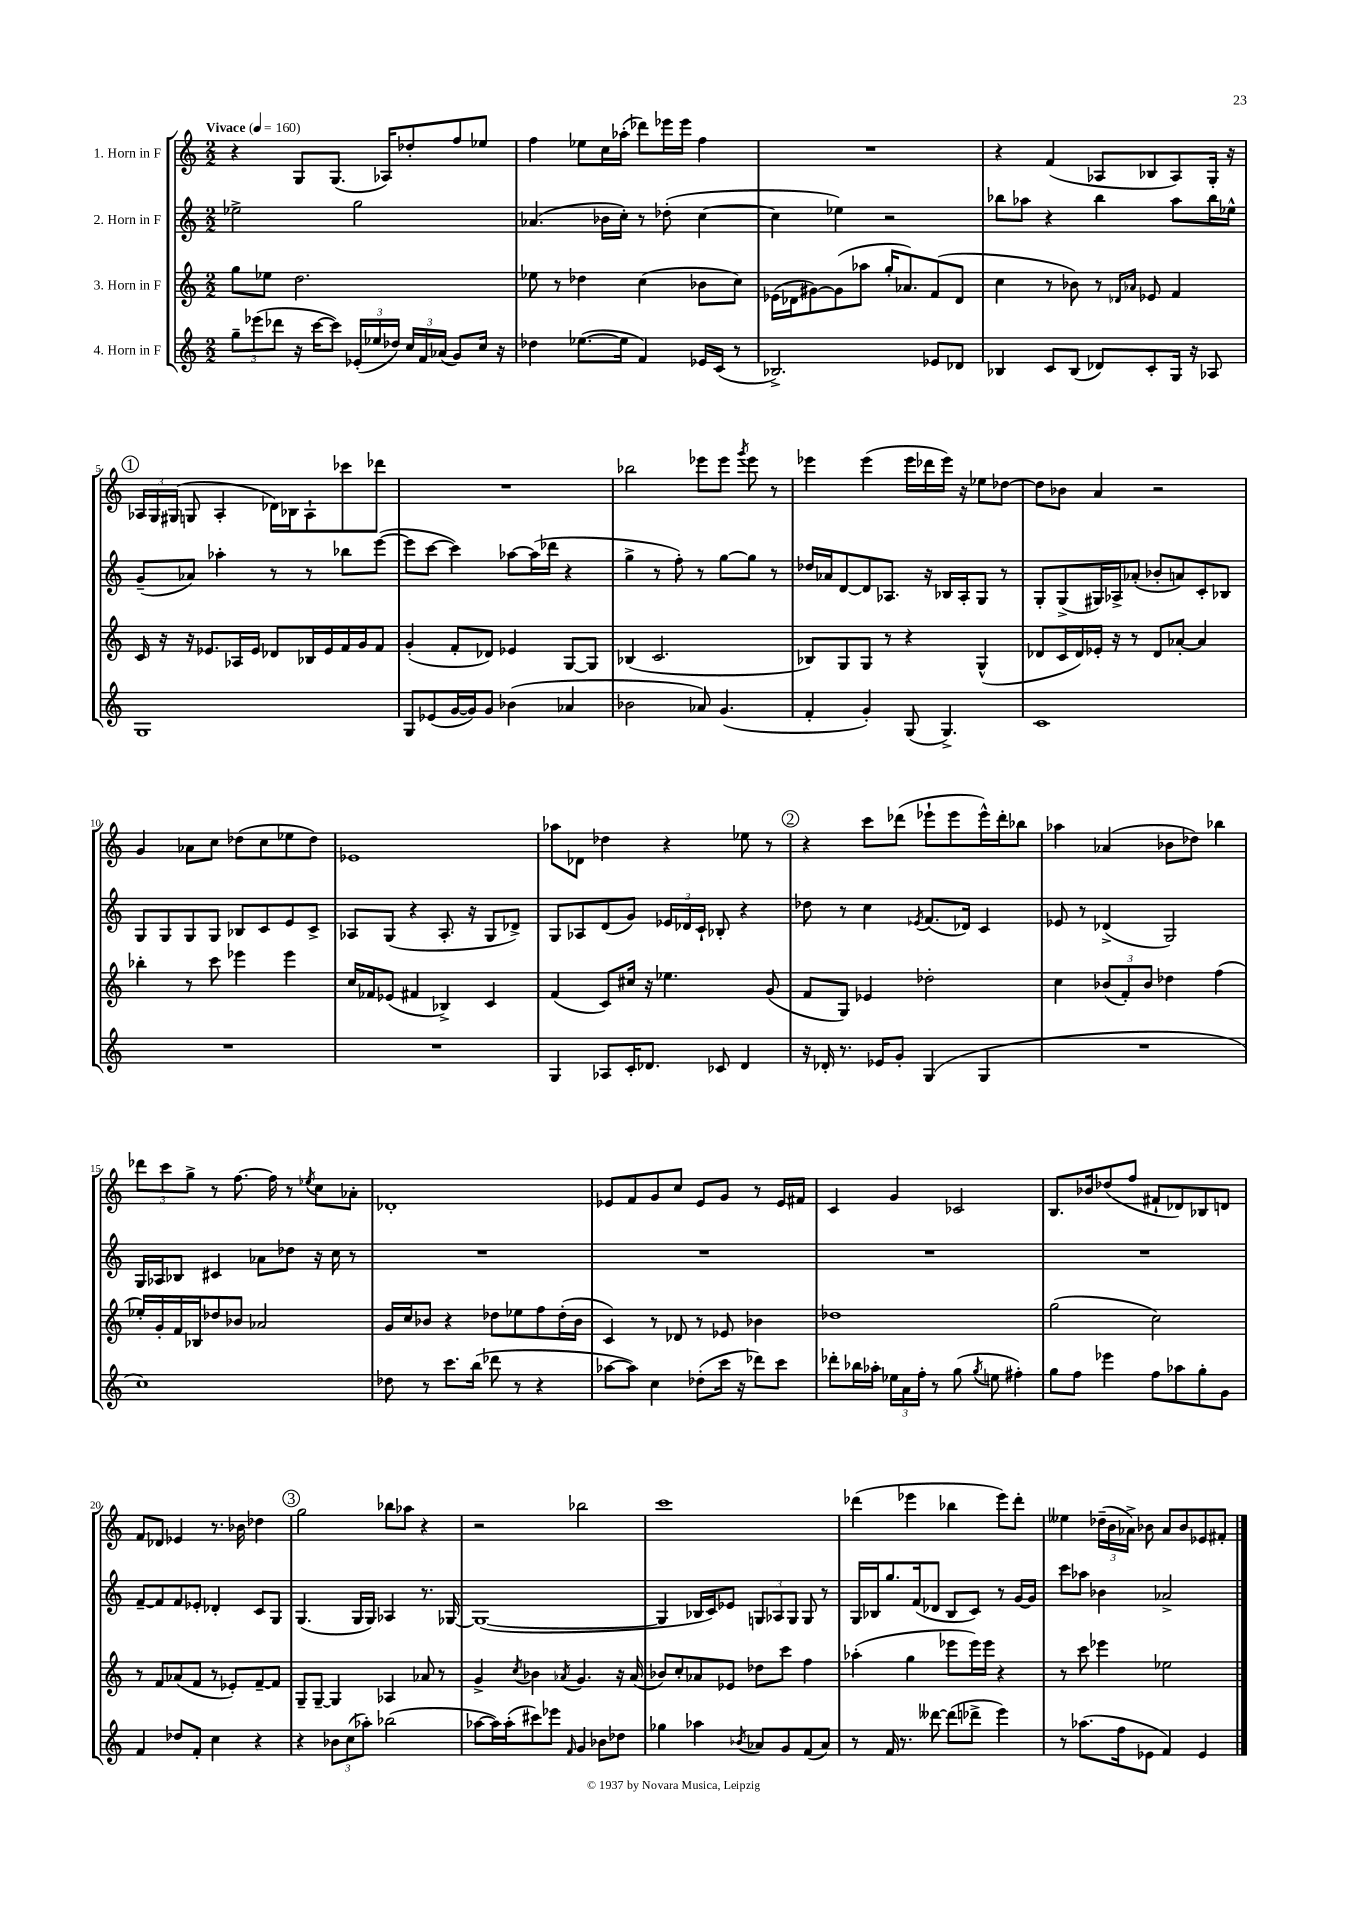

**kern	**kern	**kern	**kern
*part4	*part3	*part2	*part1
*staff4	*staff3	*staff2	*staff1
*I"4. Horn in F	*I"3. Horn in F	*I"2. Horn in F	*I"1. Horn in F
*clefG2	*clefG2	*clefG2	*clefG2
*k[]	*k[]	*k[]	*k[]
*M2/2	*M2/2	*M2/2	*M2/2
*MM160	*MM160	*MM160	*MM160
=1	=1	=1	=1
!	!	!	!LO:TX:a:B:t=Vivace
12gg~\L	8gg\L	2ee-X^\	4r
(12eee-X\	.	.	.
.	8ee-X\J	.	.
12ddd-X\J	.	.	.
16r	2.dd\	.	8G/L
[16ccc\KL	.	.	.
8ccc\J])	.	.	(8.G/J
(24e-X'/LL	.	2gg\	.
24ee-X/	.	.	.
.	.	.	16A-X/KL)
24dd-X/JJ)	.	.	.
24cc/LL	.	.	8dd-X'/
24f/	.	.	.
(24a-X/JJ	.	.	.
8g/L)	.	.	8ff/
16cc/Jk	.	.	8ee-X/J
16r	.	.	.
=2	=2	=2	=2
4dd-X\	8ee-X\	(4.a-X/	4ff\
.	8r	.	.
([8.ee-X\L	4dd-X\	.	8ee-X\L
.	.	16b-X\LL	16cc\L
16ee-\Jk]	.	16cc'\JJ)	(16aa-X'\JJ
4f/)	(4cc\	8r	8ddd-X\L)
.	.	(8dd-X'\	16eee-X\L
.	.	.	16eee-\JJ
16e-X/LL	8b-X\L	[4cc\	4ff\
(16c/JJ	.	.	.
8r	8cc\J)	.	.
=3	=3	=3	=3
2.B-X^/)	(16e-X\LL	4cc\]	1r
.	16d-X\J	.	.
.	[8g#X\)	.	.
.	(8g#\]	4ee-X\)	.
.	8aa-X\J	.	.
.	16gg'/KL	2r	.
.	8.a-X/)	.	.
8e-X/L	(8f/	.	.
8d-X/J	8d-/J	.	.
=4	=4	=4	=4
4B-X/	4cc\	8bb-X\L	4r
.	.	8aa-X\J	.
8c/L	8r	4r	(4f/
(8B-/J	8b-X\)	.	.
8d-X/L)	8r	4bb-\	8A-X/L
.	16qqd-X/LL	.	.
.	16qqa-X/JJ	.	.
8c'/	8e-X/	.	8B-X/
16G/Jk	4f/	8aa-\L	8A-/)
16r	.	.	.
8A-X/	.	16bb-\L	16G'/Jk
.	.	16ee-X^^\JJ	16r
!!LO:LB:g=z
!!LO:REH:place=s1:t=1
=5	=5	=5	=5
1G	16c/	(8g~/L	24A-X/LL
.	.	.	24G/
.	16r	.	.
.	.	.	(24G#X/JJ
.	16r	8a-X/J)	8Gn/
.	8.e-X/L	.	.
.	.	4aa-X'\	4A-'/
.	16A-X/L	.	.
.	16e-/JJ	.	.
.	8d-X/L	8r	16d-X\LL)
.	.	.	16B-X\J
.	16B-X/L	8r	8A-`\
.	16e-/	.	.
.	16f/	8bb-X\L	8ccc-X\
.	16g/J	.	.
.	8f/J	([8eee\J	8ddd-X\J
=6	=6	=6	=6
8G/L	(4g'/	8eee\L]	1r
(8e-X/	.	[8ccc\J	.
[16g/L	8f'/L	4ccc\])	.
16g/J])	.	.	.
8g/J	8d-X/J)	.	.
(4b-X\	4e-X/	[8aa-X\L	.
.	.	(16aa-\L]	.
.	.	16ddd-X\JJ	.
4a-X/	[8G/L	4r	.
.	8G/J]	.	.
=7	=7	=7	=7
2b-X\	(4B-X/	4gg^\	2bb-X\
.	2.c/	8r	.
.	.	8ff'\)	.
8a-X/)	.	8r	8eee-X\L
(4.g/	.	[8gg\L	8eee-\J
.	.	.	8qggg/
.	.	8gg\J]	8eee-\
.	.	8r	8r
=8	=8	=8	=8
4f'/	8B-X/L)	16dd-X/LL	4eee-X\
.	.	16a-X/J	.
.	8G/	[8d/	.
4g'/)	8G/J	8d/]	(4eee-\
.	8r	8.A-X/J	.
(8G/	4r	.	16eee-\LL
.	.	16r	16ddd-X\
4.G^/)	.	16B-X/LL	16eee-\JJ)
.	.	16A-'/J	16r
.	(4G^^/	8G/J	8ee-X\L
.	.	8r	[8dd-X\J
=9	=9	=9	=9
1c	8d-X/L	8G'/L	8dd-\L]
.	16c/L	(8G^/	8b-X\J
.	16d-/)	.	.
.	16e-X'/JJ	16G#X/L)	4a/
.	16r	16A-X^/J	.
.	8r	(8a-X'/J	.
.	8d-/L	8b-X'/L	2r
.	[8a-X'/J	8an/)	.
.	4a-/]	8c'/	.
.	.	8B-X/J	.
!!LO:LB:g=z
=10	=10	=10	=10
1r	4bb-X'\	8G/L	4g/
.	.	8G/	.
.	8r	8G/	8a-X\L
.	8ccc\	8G/J	8cc\J
.	4eee-X\	8B-X/L	(8dd-X\L
.	.	8c/	8cc\
.	4eee-\	8e/	8ee-X\
.	.	8c^/J	8dd-\J)
=11	=11	=11	=11
1r	16cc/LL	8A-X/L	1e-X
.	16f-X/J	.	.
.	(8e-X/J	(8G/J	.
.	4f#X/	4r	.
.	4B-X^/)	8.A-'/	.
.	.	16r	.
.	4c/	8G/L	.
.	.	8d-X^/J)	.
=12	=12	=12	=12
4G/	(4f/	8G/L	8aa-X\L
.	.	8A-X/	8d-X\J
8A-X/L	8c/L)	(8d/	4dd-X\
16c'/K	16cc#X/Jk	8g/J)	.
8.d-X/J	16r	.	.
.	4.ee-X\	24e-X/LL	4r
.	.	24d-X/	.
.	.	24c`/JJ	.
8c-X/	.	8B-X'/	.
4d-/	.	4r	8ee-X\
.	(8g/	.	8r
!!LO:REH:place=s1:t=2
=13	=13	=13	=13
16r	8f/L	8dd-X\	4r
16d-X'/	.	.	.
8.r	8G/J)	8r	.
.	4e-X/	4cc\	8ccc\L
16e-X/KL	.	.	.
8g'/J	.	.	(8ddd-X\J
.	.	8qe-X/	.
(4G/	2dd-X'\	(8.f/L	8eee-X`\L
.	.	.	8eee-\
.	.	16d-X/Jk)	.
4G/	.	4c/	16eee-^^\L)
.	.	.	16ddd-'\J
.	.	.	8bb-X\J
=14	=14	=14	=14
1r	4cc\	8e-X/	4aa-X\
.	.	8r	.
.	(12b-X/L	(4d-X^/	(4a-X/
.	12f'/)	.	.
.	12b-/J	.	.
.	4dd-X\	2G/)	8b-X\L
.	.	.	8dd-X\J)
.	(4ff\	.	4bb-X\
!!LO:LB:g=z
=15	=15	=15	=15
1cc)	16ee-X'/LL)	16G/LL	12ddd-X\L
.	16g'/	16A-X/J	.
.	.	.	12ccc\
.	16f/	8B-X/J	.
.	.	.	12gg^\J
.	16B-X/J	.	.
.	8dd-X/	4c#X/	8r
.	8b-X/J	.	[8.ff\
.	2a-X/	8a-X\L	.
.	.	.	16ff\]
.	.	8dd-X\J	8r
.	.	.	8qee-X/
.	.	16r	8cc\L
.	.	16cc\	.
.	.	8r	8a-X'\J
=16	=16	=16	=16
8dd-X\	16g/LL	1r	1d-X'
.	16cc/J	.	.
8r	8b-X/J	.	.
8.ccc\L	4r	.	.
(16bb\Jk	.	.	.
8ddd-X\	8dd-X\L	.	.
8r	8ee-X\	.	.
4r	8ff\	.	.
.	(16dd-'\L	.	.
.	16b-\JJ	.	.
=17	=17	=17	=17
[8aa-X\L	4c/)	1r	8e-X/L
8aa-\J])	.	.	8f/
4cc\	8r	.	8g/
.	8d-X/	.	8cc/J
(8dd-X'\L	8r	.	8e-/L
16ccc\Jk	8e-X/	.	8g/J
16r	.	.	.
8ddd-X\L)	4b-X\	.	8r
8ccc\J	.	.	16e-/LL
.	.	.	16f#X/JJ
=18	=18	=18	=18
8ddd-X'\L	1dd-X	1r	4c/
16bb-X\L	.	.	.
16aa-X'\JJ	.	.	.
24ee-X\LL	.	.	4g/
24a\	.	.	.
24ff'\JJ	.	.	.
8r	.	.	.
(8gg\	.	.	2c-X/
8qgg/	.	.	.
8een\	.	.	.
4ff#X'\)	.	.	.
=19	=19	=19	=19
8gg\L	(2gg\	1r	8.B/L
8ff\J	.	.	.
.	.	.	16b-X/k
4eee-X\	.	.	(8dd-X/
.	.	.	8ff/J
8ff\L	2cc\)	.	8f#X`/L
8aa-X\	.	.	8d-X/)
8gg'\	.	.	8B-X/
8g\J	.	.	8dn/J
!!LO:LB:g=z
=20	=20	=20	=20
4f/	8r	[8f~/L	8f/L
.	8f/L	8f/]	8d-X/J
8dd-X/L	(8a-X/	8f/	4e-X/
8f'/J	8f/J	8e-X'/J	.
4cc\	8r	4d-X'/	8.r
.	8e-X'/L)	.	.
.	.	.	16b-X\
4r	[8f~/	8c/L	4dd-X\
.	8f/J]	8G/J	.
!!LO:REH:place=s1:t=3
=21	=21	=21	=21
4r	8G~/L	(4.G/	2gg\
.	[8G~/J	.	.
12b-X\L	4G/]	.	.
(12cc\	.	.	.
.	.	16G/LL	.
12aa-X'\J)	.	.	.
.	.	16G/JJ)	.
(2bb-X\	4A-X/	4A-X/	8bb-X\L
.	.	.	8aa-X\J
.	8a-X/	8.r	4r
.	8r	.	.
.	.	[16G-X/	.
=22	=22	=22	=22
[8aa-X\L	4g^/	(1G-_	2r
16aa-\L])	.	.	.
(16aa-'\J	.	.	.
.	8qcc/	.	.
8ccc#X\)	4b-X\	.	.
8eee-X\J	.	.	.
16qqf/	8qa-X/	.	.
4g/	4.g/	.	2bb-X\
8b-X\L	.	.	.
8dd-X\J	16r	.	.
.	(16a-/	.	.
=23	=23	=23	=23
4gg-X\	8b-X/L)	4G-/]	1ccc
.	8cc'/	.	.
4aa-X\	8a-X/	16B-X/LL	.
.	.	16c/J)	.
.	8e-X/J	8e-X/J	.
8qb-X/	.	.	.
8a-X/L	8dd-X\L	12Gn/L	.
.	.	12A-X/	.
8g/	8ccc\J	.	.
.	.	12G/J	.
(8f/	4ff\	8G/	.
8a-/J)	.	8r	.
=24	=24	=24	=24
8r	(4aa-X'\	16G/LL	(4ddd-X\
.	.	16B-X/J	.
16f/	.	8.gg/	.
8.r	.	.	.
.	4gg\	.	4eee-X\
.	.	(16f/k	.
[8ddd--X\	.	8d-X/J	.
(8ddd--\L]	8eee-X\L	8B-/L	4bb-X\
8ddd-X^\J	16eee-\L)	8c/J)	.
.	16eee-\JJ	.	.
4eee\)	4r	8r	8eee-\L)
.	.	[16g/LL	8ddd-'\J
.	.	16g/JJ]	.
=25	=25	=25	=25
8r	8r	8ccc\L	4ee--X\
(8.aa-X\L	8ccc\	8aa-X\J	.
.	4eee-X\	4b-X\	(24dd-X~\LL
.	.	.	24b\
16ff\k	.	.	.
.	.	.	24a-X^\JJ)
8e-X\J	.	.	8b-X\
4f/)	2ee-X\	2a-X^/	8a-/L
.	.	.	8b-/
4e-/	.	.	8e-X/
.	.	.	8f#X'/J
==	==	==	==
*-	*-	*-	*-
